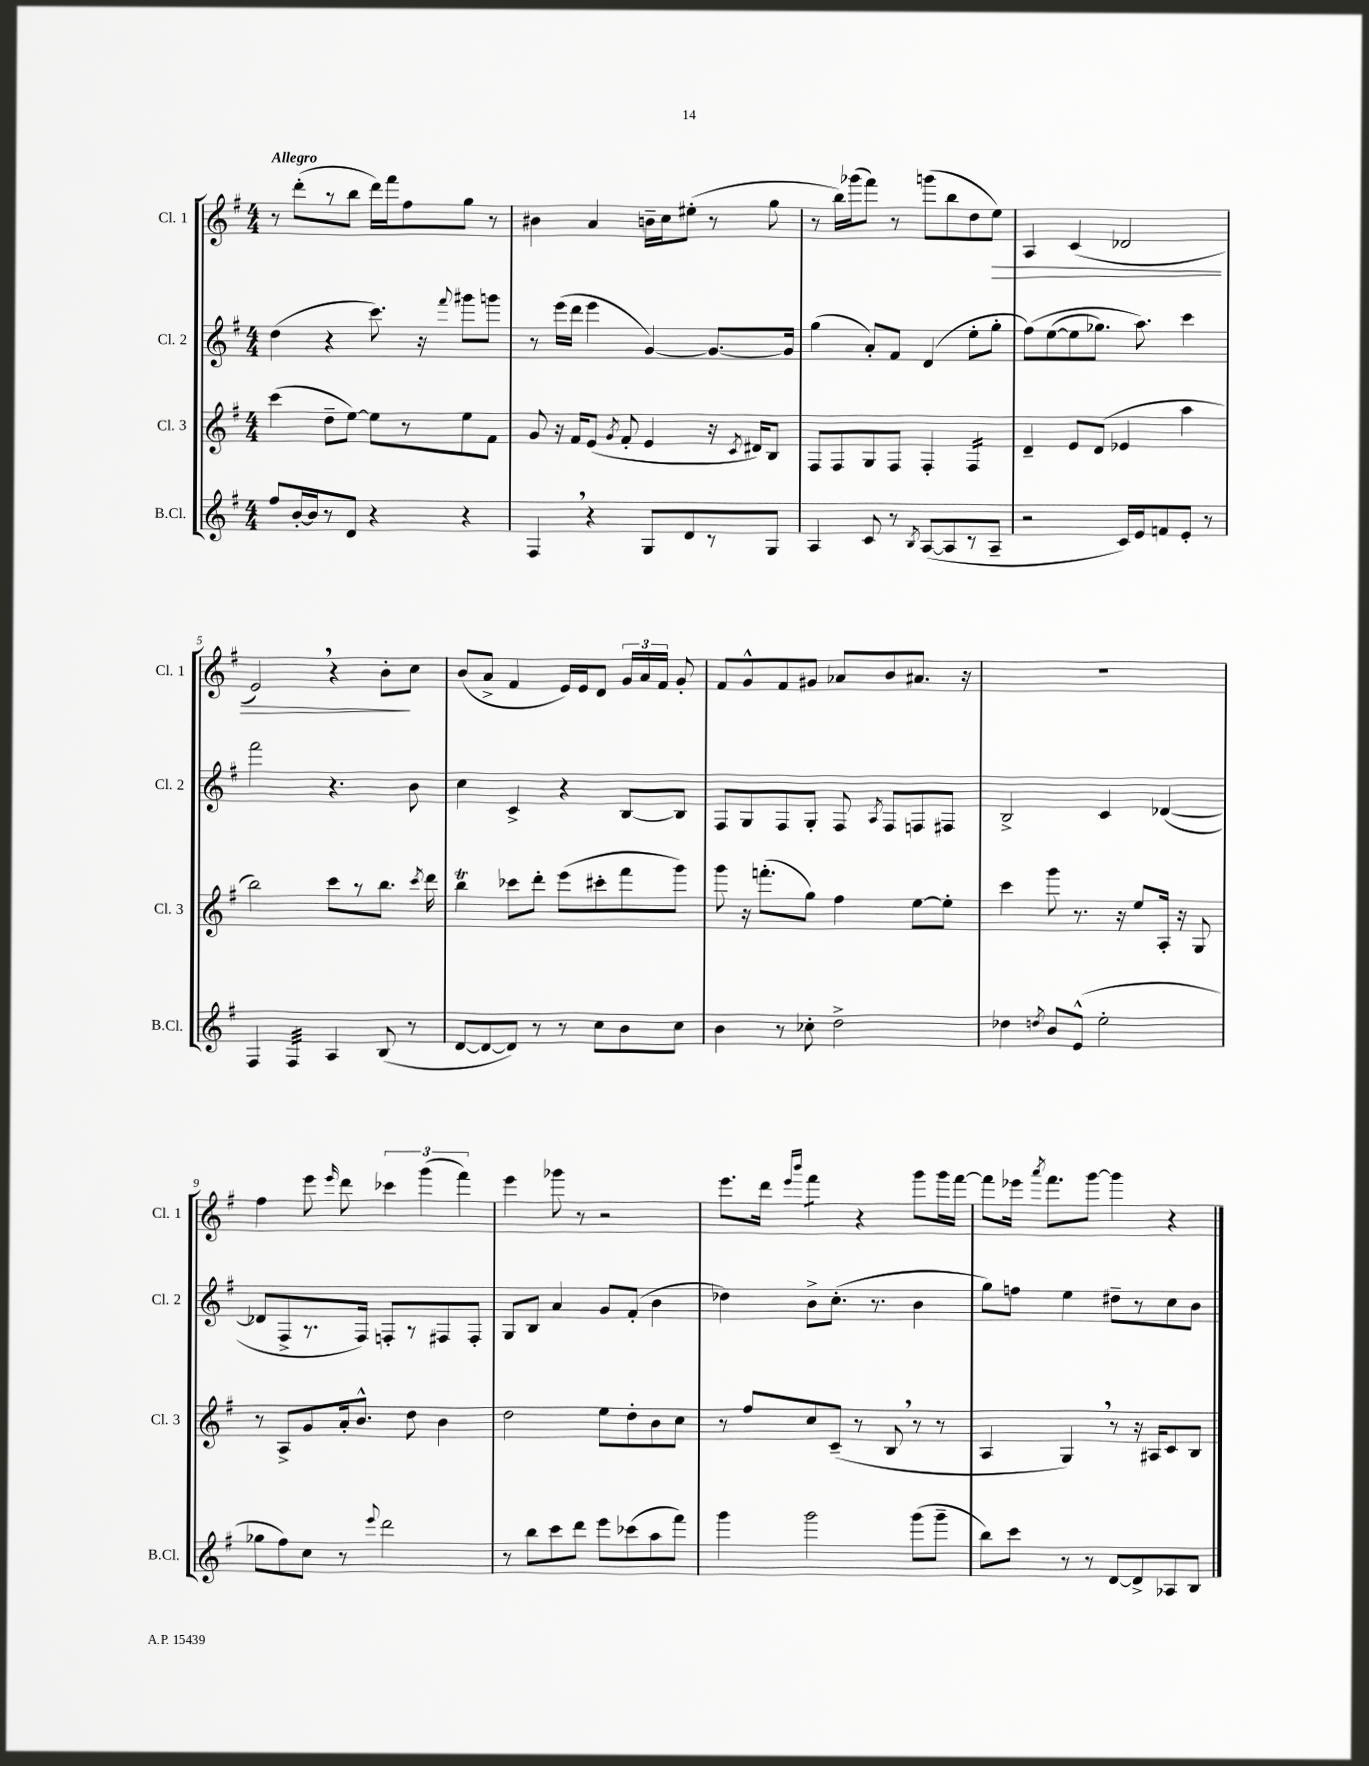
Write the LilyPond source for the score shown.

<<
\new StaffGroup <<
\new Staff = "s0" \with { instrumentName = "Cl. 1" shortInstrumentName = "Cl. 1" } {
    \clef treble \key g \major \numericTimeSignature \time 4/4 \tempo "Allegro"
    \autoBeamOff r8 d'''8[-.( r8 b''8] d'''16[) fis'''16 fis''8 g''8] r8 |
    bis'4 a'4 b'16[-- c''16 eis''8]-.( r8 g''8 |
    r8 b''16[) ges'''16( fis'''8]) r8 g'''8[( b''8 d''8 e''8]\>) |
    a4 c'4( des'2 |
    e'2) \breathe r4 b'8[-.\! c''8] |
    b'8[( a'8]-> fis'4 e'16[) e'16 d'8] \tuplet 3/2 { g'16[ a'16 fis'16] } g'8-. |
    fis'8[ g'8-^ fis'8 gis'8] aes'8[ b'8 ais'8.] r16 |
    R1 |
    fis''4 e'''8 \grace { e'''16 } d'''8 \tuplet 3/2 { ces'''4 g'''4( fis'''4) } |
    e'''4 ges'''8 r8 r2 |
    e'''8.[ d'''16] \grace { e'''16[ b'''16] } fis'''4:8 r4 g'''8[ g'''16 fis'''16]~ |
    fis'''8[ ees'''16] \acciaccatura { a'''8 } fis'''8.[ g'''8]~ g'''4 r4 \bar "|." |
}
\new Staff = "s1" \with { instrumentName = "Cl. 2" shortInstrumentName = "Cl. 2" } {
    \clef treble \key g \major \numericTimeSignature \time 4/4
    \autoBeamOff d''4( r4 c'''8.) r16 \appoggiatura { fis'''8 } gis'''8[ g'''8] |
    r8 e'''16[( d'''16] e'''4 g'4~) g'8.[~ g'16] |
    g''4( a'8[-.) fis'8] d'4( e''8[-. g''8]-. |
    fis''8[)\( e''8~( e''8 ges''8.]) a''8.\) c'''4 |
    fis'''2 r4. b'8 |
    c''4 c'4-> r4 b8[~ b8] |
    fis8[ g8 fis8 g8]-. fis8 \acciaccatura { a8 } fis8[ f8 fis8] |
    b2-> c'4 des'4~( |
    des'8[ fis8-> r8. fis16]) f8[-. r8 fis8 fis8]-. |
    g8[ b8] a'4 g'8[ fis'8]-.( b'4 |
    des''4) b'8[-> c''8.]-.( r8. b'4 |
    g''8[) f''8] e''4 dis''8[-- r8 c''8 b'8] \bar "|." |
}
\new Staff = "s2" \with { instrumentName = "Cl. 3" shortInstrumentName = "Cl. 3" } {
    \clef treble \key g \major \numericTimeSignature \time 4/4
    \autoBeamOff c'''4( d''8[-- e''8]~) e''8[ r8 e''8 fis'8] |
    g'8 r16 fis'16[ e'8]( \acciaccatura { g'8 } fis'8-. e'4 r16 \acciaccatura { c'8 } dis'16[) b8] |
    fis8[ fis8 g8 fis8] fis4-. fis4:16 |
    d'4-- e'8[ d'8]( ees'4 a''4 |
    b''2) c'''8[ r8 b''8.] \acciaccatura { c'''8 } d'''16 |
    b''4\trill ces'''8[ d'''8]-. e'''8[( cis'''8-. fis'''8 g'''8]) |
    g'''8 r16 f'''8.[-.( g''8]) fis''4 e''8[~ e''8]-. |
    c'''4 g'''8 r8. r16 e''8[ a16]-. r16 g8 |
    r8 a8[-> g'8 a'16-. b'8.]-^ d''8 b'4 |
    d''2 e''8[ d''8-. b'8 c''8] |
    r8 fis''8[ c''8 c'8]--( r8 b8 \breathe r8 r8 |
    a4 g4) \breathe r8 r16 ais16[ c'8 b8] \bar "|." |
}
\new Staff = "s3" \with { instrumentName = "B.Cl." shortInstrumentName = "B.Cl." } {
    \clef treble \key g \major \numericTimeSignature \time 4/4
    \autoBeamOff fis''8[ b'16~-. b'16 r8 d'8] r4 r4 |
    fis4 \breathe r4 g8[ d'8 r8 g8] |
    a4 c'8 r8 \acciaccatura { b8 } a8[~( a8 r8 a8]-- |
    r2 c'16[) e'16 f'8 e'8]-. r8 |
    fis4 fis4:32 a4 b8( r8 |
    d'8[~ d'8~ d'8]) r8 r8 c''8[ b'8 c''8] |
    b'4 r8 ces''8-. d''2-> |
    des''4 \acciaccatura { d''8 } b'8[ e'8]-^( e''2-. |
    ges''8[ fis''8) c''8] r8 \appoggiatura { e'''8 } d'''2 |
    r8 b''8[ c'''8 d'''8] e'''8[ ces'''8( a''8 fis'''8]) |
    g'''4 g'''2 g'''8[( g'''8]-- |
    b''8[) c'''8] r8 r8 d'8[~ d'8-> aes8 b8] \bar "|." |
}
>>
>>
